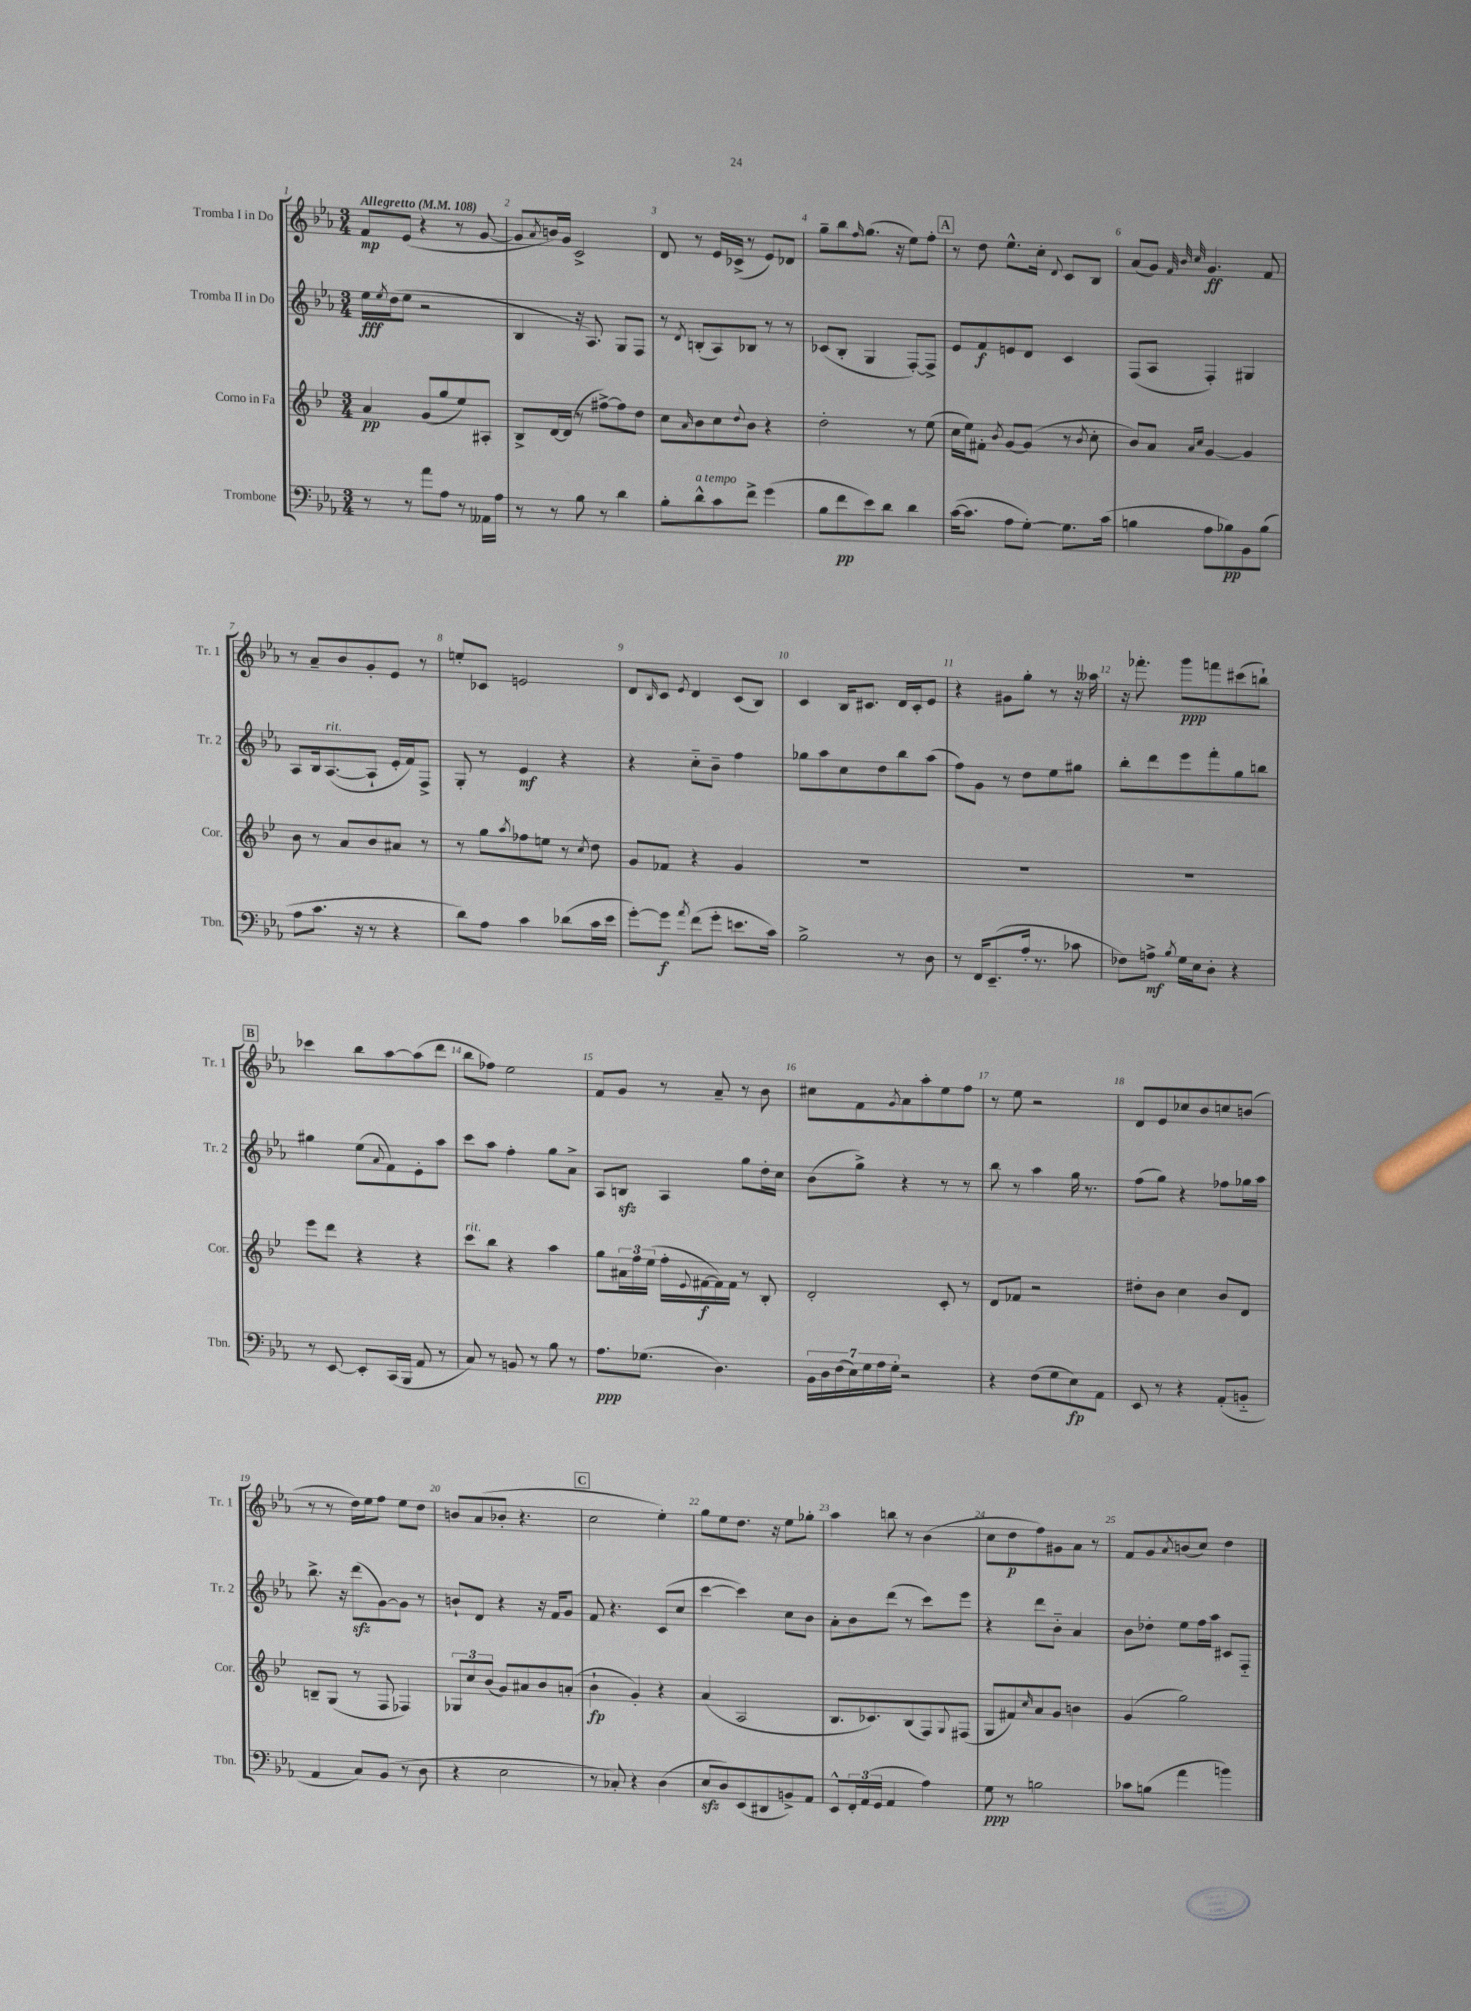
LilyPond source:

<<
\new StaffGroup <<
\new Staff = "s0" \with { instrumentName = "Tromba I in Do" shortInstrumentName = "Tr. 1" } {
    \clef treble \key ees \major \numericTimeSignature \time 3/4 \tempo "Allegretto" 4 = 108
    f'8\mp ees'8( r4 r8 g'8~ |
    g'8 \acciaccatura { aes'8 } b'16) g'16 c'2-> |
    d'8 r8 ees'16 ces'16->( r8 ees'8) des'8 |
    g''8-- bes''8 \grace { f''16 } g''8.( r16 ees''8) f''8-. |
    \mark \markup { \box "A" } r8 d''8 ees''8.-^ c''16-. \appoggiatura { d'8 } c'8 bes8 |
    aes'8( g'8) \grace { f'32 bes'32 c''32 } g'4.\ff f'8 |
    r8 aes'8-- bes'8 g'8-. ees'8 r8 |
    e''8-. ces'8 e'2 |
    d'8 \grace { bes16 } c'8 \acciaccatura { ees'8 } d'4 c'8( bes8) |
    c'4 bes16 cis'8. d'16 cis'16-. ees'8 |
    r4 gis'8 g''8-. r8 r16 aeses''16 |
    r16 fes'''8.-. g'''8\ppp f'''8 cis'''8( b''8-!) |
    \mark \markup { \box "B" } ces'''4 bes''8 aes''8~ aes''8( d'''8 |
    bes''8 fes''8) ees''2 |
    f'8 g'8 r8 aes'8-- r8 bes'8 |
    cis''8 f'8 \acciaccatura { g'8 } aes'8 aes''8-. ees''8 f''8 |
    r8 ees''8 r2 |
    d'8 ees'8 ces''8 bes'8 c''8 b'8( |
    r8 r8 d''16) ees''16 f''8 ees''8 d''8 |
    b'8 aes'8( bes'8-. r4. |
    \mark \markup { \box "C" } c''2 ees''4-.) |
    g''8 ees''8 d''8. r16 ees''8 ges''8-. |
    aes''4 b''8 r8 bes'4( |
    c''8 d''8\p f''8) gis'8 aes'8 r8 |
    f'8 g'8 \acciaccatura { aes'8 } b'8( c''8) d''4 \bar "|." |
}
\new Staff = "s1" \with { instrumentName = "Tromba II in Do" shortInstrumentName = "Tr. 2" } {
    \clef treble \key ees \major \numericTimeSignature \time 3/4
    ees''16\fff \acciaccatura { ees''8 } d''16( ees''8 r2 |
    bes4 r16 aes8.) g8 f8 |
    r8 \acciaccatura { d'8 } b8-.( aes8) bes8 r8 r8 |
    ces'8( bes8-. g4 f8~-.) f8-> |
    \mark \markup { \box "A" } ees'8 f'8\f e'8 d'8 c'4 |
    f8( aes8 f4-.) gis4 |
    aes8 bes16 aes8.~^\markup { \italic "rit." }( aes8-! ees'16-. f'16) f8-> |
    g8-. r8 ees'4\mf r4 |
    r4 c''8-_ bes'8-- f''4 |
    ges''8 aes''8 c''8 d''8 bes''8 aes''8( |
    f''8) g'8 r8 d''8 ees''8 gis''8 |
    bes''8-. d'''8 ees'''8 f'''8-. g''8 b''8 |
    \mark \markup { \box "B" } gis''4 ees''8( \appoggiatura { aes'8 } f'8) ees'8-. aes''8 |
    c'''8 aes''8 f''4-. g''8 aes'8-> |
    aes8 b8\sfz aes4 g''8 d''16-. c''16 |
    bes'8( g''8->) r4 r8 r8 |
    bes''8 r8 aes''4 g''16 r8. |
    f''8( g''8) r4 fes''8 ges''16 aes''16 |
    bes''8.-> r16 d'''8\sfz( g'8~) g'8 r8 |
    b'8-! d'8 r4 r16 f'16 g'8 |
    \mark \markup { \box "C" } f'8 r4. c'8( c''8 |
    c'''4~ c'''4) c''8 bes'8 |
    aes'8-. bes'8 d'''8( r8 c'''8) ees'''8 |
    r4 d'''8 bes'8-_ aes'4 |
    bes'8 des''8-. ees''8 f''16 aes''16 cis'8 f8-_ \bar "|." |
}
\new Staff = "s2" \with { instrumentName = "Corno in Fa" shortInstrumentName = "Cor." } {
    \clef treble \key bes \major \numericTimeSignature \time 3/4
    a'4\pp g'8( g''8 ees''8) ais8-. |
    bes8-> d'16~ d'16( r8 fis''8~->) fis''8 d''8 |
    c''8 \grace { a'16 } bes'8 c''8 \appoggiatura { d''8 } bes'8 r4 |
    d''2-. r8 ees''8( |
    \mark \markup { \box "A" } c''16 ees''16) fis'8-. \acciaccatura { bes'8 } g'8~ g'8( r8 \acciaccatura { bes'8 } c''8-. |
    bes'8) a'8 \grace { a'16 c''16 } g'4~ g'4 |
    bes'8 r8 a'8 bes'8 ais'8 r8 |
    r8 g''8 \acciaccatura { a''8 } fes''8 e''8 r8 \acciaccatura { c''8 } d''8 |
    g'8 fes'8 r4 g'4 |
    R2. |
    R2. |
    R2. |
    \mark \markup { \box "B" } ees'''8 d'''8 r4 r4 |
    c'''8^\markup { \italic "rit." } bes''8 r4 a''4 |
    g''8 \tuplet 3/2 { ais'16 f''16 ees''16( } f''16-. \appoggiatura { ees'8 } fis'16~\f fis'16) fis'16 r8 bes8-. |
    d'2-. c'8-. r8 |
    d'8 fes'8 r2 |
    dis''8-. bes'8 c''4 bes'8 d'8 |
    b8-- g8( r8 f8 fes4) |
    \tuplet 3/2 { ges8 c''8 bes'8( } g'8) ais'8 bes'8 a'8-.( |
    \mark \markup { \box "C" } bes'4-!\fp g'4-.) r4 |
    a'4( a2 |
    bes8. ces'8.) bes8( f8) \appoggiatura { g8 } fis8( |
    g8 fis'8) \grace { c''16 } a'8 g'8 b'4 |
    g'4( g''2) \bar "|." |
}
\new Staff = "s3" \with { instrumentName = "Trombone" shortInstrumentName = "Tbn." } {
    \clef bass \key ees \major \numericTimeSignature \time 3/4
    r8 r8 aes'8 aes8 r8 aeses,16 aes16 |
    r8 r8 bes8 r8 d'4 |
    bes8-. d'8-^^\markup { \italic "a tempo" } c'8 f'8-> g'4( |
    bes8 f'8\pp ees'8) d'8 d'4 |
    \mark \markup { \box "A" } c'16~( c'8. aes8 g8~-.) g8. c'16( |
    b4 aes8 bes8\pp) bes,8 bes8( |
    aes8 c'8. r16 r8 r4 |
    d'8) aes8 c'4 des'8( c'16 ees'16 |
    g'8~-.) g'8\f \acciaccatura { aes'8 } f'8( g'8-. e'8. c'16) |
    bes2-> r8 d8 |
    r8 f,16 ees,8.--( aes16-. r8. ces'8 |
    fes8) a8->\mf \acciaccatura { bes8 } g16 ees16 d8-. r4 |
    \mark \markup { \box "B" } r8 ees,8~ ees,8-. c,16( bes,,16 aes,8 r8 |
    c8) r8 b,8 r8 bes8 r8 |
    aes8.\ppp ges8.( d4.) |
    \tuplet 7/4 { bes,16 d16 f16( ees16) g16 aes16 g16-. } r2 |
    r4 f8( g8 ees8\fp) aes,8 |
    ees,8 r8 r4 aes,8-.( b,8-_ |
    aes,4 c8) bes,8( r8 d8 |
    r4 ees2 |
    \mark \markup { \box "C" } r8 ces8-.) r4 d4( |
    ees8\sfz d8) ees,8( dis,8 b,8->) aes,8 |
    ees,8-^ \tuplet 3/2 { f,16-. aes,16( g,16 } aes,4 aes4) |
    g8\ppp r8 b2 |
    ces'8 b8( aes'4 b'4) \bar "|." |
}
>>
>>
\layout { \context { \Score \override BarNumber.break-visibility = ##(#f #t #t) barNumberVisibility = #all-bar-numbers-visible } }
